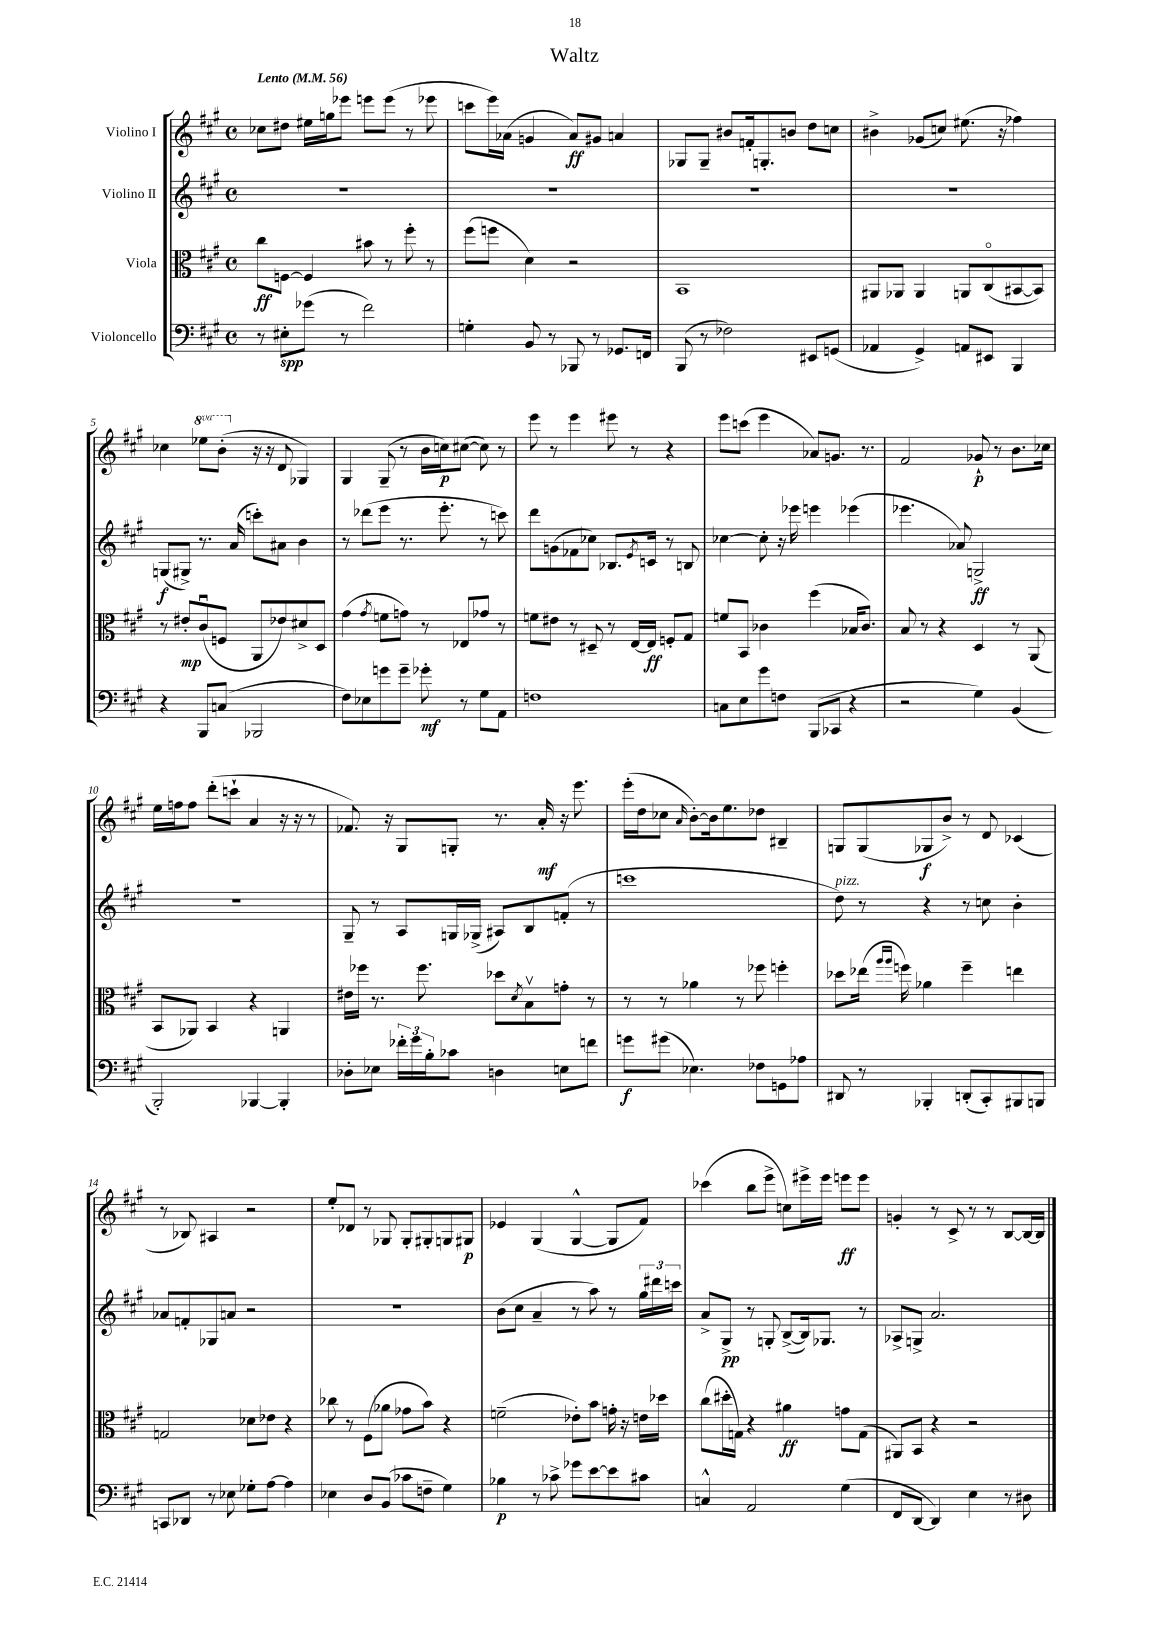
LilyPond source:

\header { title = "Waltz" }
<<
\new StaffGroup <<
\new Staff = "s0" \with { instrumentName = "Violino I" } {
    \clef treble \key a \major \defaultTimeSignature \time 4/4 \set Staff.ottavationMarkups = #ottavation-simple-ordinals \tempo "Lento" 4 = 56
    ces''8 dis''8 eis''16 g''16 ees'''8 e'''8 e'''8( r8 ees'''8 |
    c'''8 e'''16) aes'16( g'4 aes'8\ff) gis'8 a'4 |
    ges8 ges8-- bis'8 f'16-. g8.-. b'8 d''8 c''8 |
    bis'4-> ges'8( c''8) eis''8.( r16 fes''4) |
    ces''4 \ottava #1 ees'''8 b''8-.( \ottava #0 r16 r16 d'8 ges4) |
    gis4 gis8--( r8 b'16 c''16\p) cis''8~( cis''8) r8 |
    e'''8 r8 e'''4 eis'''8 r8 r4 |
    e'''8 c'''8( e'''4 aes'8) g'8. r8. |
    fis'2 ges'8-!\p r8 b'8. ces''16 |
    e''16 f''16 f''8 d'''8-.( c'''8-! a'4 r16 r16 r8 |
    fes'8.) r16 gis8 g8-. r8. a'16-.\mf r16 e'''8. |
    e'''16-.( d''16 ces''8 \grace { a'16 } b'8~-.) b'16 e''8. des''8 bis4-- |
    g8 g8( ges8\f b'8->) r8 d'8 ces'4( |
    r8 bes8) ais4 r2 |
    e''8-. des'8 r8 ges8 ges8-. gis8-. g8 gis8\p |
    ees'4 gis4( gis4~-^ gis8 fis'8) |
    ces'''4( b''8 e'''8-> c''8) eis'''16-> eis'''16 e'''8\ff e'''8 |
    g'4-. r8 cis'8-> r8 r8 b8~ b16~ b16 \bar "|." |
}
\new Staff = "s1" \with { instrumentName = "Violino II" } {
    \clef treble \key a \major \defaultTimeSignature \time 4/4
    R1 |
    R1 |
    R1 |
    R1 |
    g8\f( gis8->) r8. a'16( c'''8-.) ais'8 b'4 |
    r8 des'''8( e'''8 r8. e'''8.-. r8 c'''8) |
    d'''8 g'8( fes'8 ces''8) bes8. \acciaccatura { e'8 } c'16 r8 b8 |
    ces''4~ ces''8-. r16 ees'''16 e'''4 ees'''4( |
    ees'''4. aes'8) g2->\ff |
    R1 |
    gis8-- r8 a8 g16 ges16->( ais8) b8 f'8-.( r8 |
    c'''1 |
    d''8^\markup { \italic "pizz." }) r8 r4 r8 c''8 b'4-. |
    aes'8 f'8-. ges8 a'8 r2 |
    r1 |
    b'8( cis''8 a'4-- r8 a''8) r8 \tuplet 3/2 { gis''16 dis'''16 c'''16 } |
    a'8-> gis8->\pp r8 g8-. b8~->( b16) ges8. r8 |
    aes8-> g8-> a'2. \bar "|." |
}
\new Staff = "s2" \with { instrumentName = "Viola" } {
    \clef alto \key a \major \defaultTimeSignature \time 4/4
    cis''8\ff f8~ f4 bis'8 r8 fis''8-. r8 |
    fis''8( f''8 d'4) r2 |
    b,1 |
    ais,8 aes,8 aes,4 a,8 cis8\flageolet( bis,8~ bis,8) |
    r8 eis'8-.\mp cis'8\downbow( f8 a,8 ees'8) dis'8-> d8 |
    gis'4( \acciaccatura { gis'8 } f'8 g'8) r8 ees8 ges'8 r8 |
    f'8 eis'8 r8 dis8-- r8 e16~ e16\ff f8-. gis8 |
    f'8 b,8 ces'4 fis''4( bes16 ces'8.) |
    b8 r8 r4 d4 r8 a,8( |
    b,8 aes,8) b,4 r4 a,4 |
    eis'16 fes''16 r8. fes''8. des''8 \acciaccatura { d'8 } b8\upbow g'8-. r8 |
    r8 r8 aes'4 r8 fes''8 f''4-. |
    des''8 ees''16( \grace { a''16 a''16 } f''16) aes'4 f''4-- e''4 |
    g2 des'8 ees'8 r4 |
    ces''8 r8 fis8( aes'8 ges'8 b'8) r4 |
    f'2--( ees'8-.) b'8 g'16-. r16 e'16 des''16 |
    cis''8( dis''16-. g16) r4 ais'4\ff g'8 g8( |
    ais,8) b,8 r4 r2 \bar "|." |
}
\new Staff = "s3" \with { instrumentName = "Violoncello" } {
    \clef bass \key a \major \defaultTimeSignature \time 4/4
    r8 eis8-.\spp ges'8( r8 fis'2) |
    g4-. b,8 r8 bes,,8 r8 ges,8. f,16 |
    b,,8( r8 fes2) eis,8 g,8( |
    aes,4 gis,4->) a,8 eis,8 b,,4 |
    r4 b,,8 c8( bes,,2 |
    fis8) ees8 g'8 g'8-- ges'8-.\mf r8 gis8 a,8 |
    f1 |
    c8 e8 gis'8 f8 b,,8( ces,8 r4 |
    r2 gis4) b,4( |
    b,,2-.) bes,,4~ bes,,4-. |
    des8-. ees8 \tuplet 3/2 { fes'16-. gis'16 b16-. } ces'8 d4 e8 f'8 |
    g'8\f gis'8( ees4.) fes8 g,8 aes8 |
    dis,8 r8 bes,,4-. d,8-.( cis,8-.) bis,,8 b,,8 |
    c,8 des,8 r8 ees8 ges8-. a8~ a4 |
    ees4 d8 b,8( ces'8 f8-- gis4) |
    bes4\p r8 ces'8-> ges'8 e'8~ e'8 cis'8 |
    c4-^ a,2 gis4( |
    fis,8 d,8~ d,4) e4 r8 dis8 \bar "|." |
}
>>
>>
